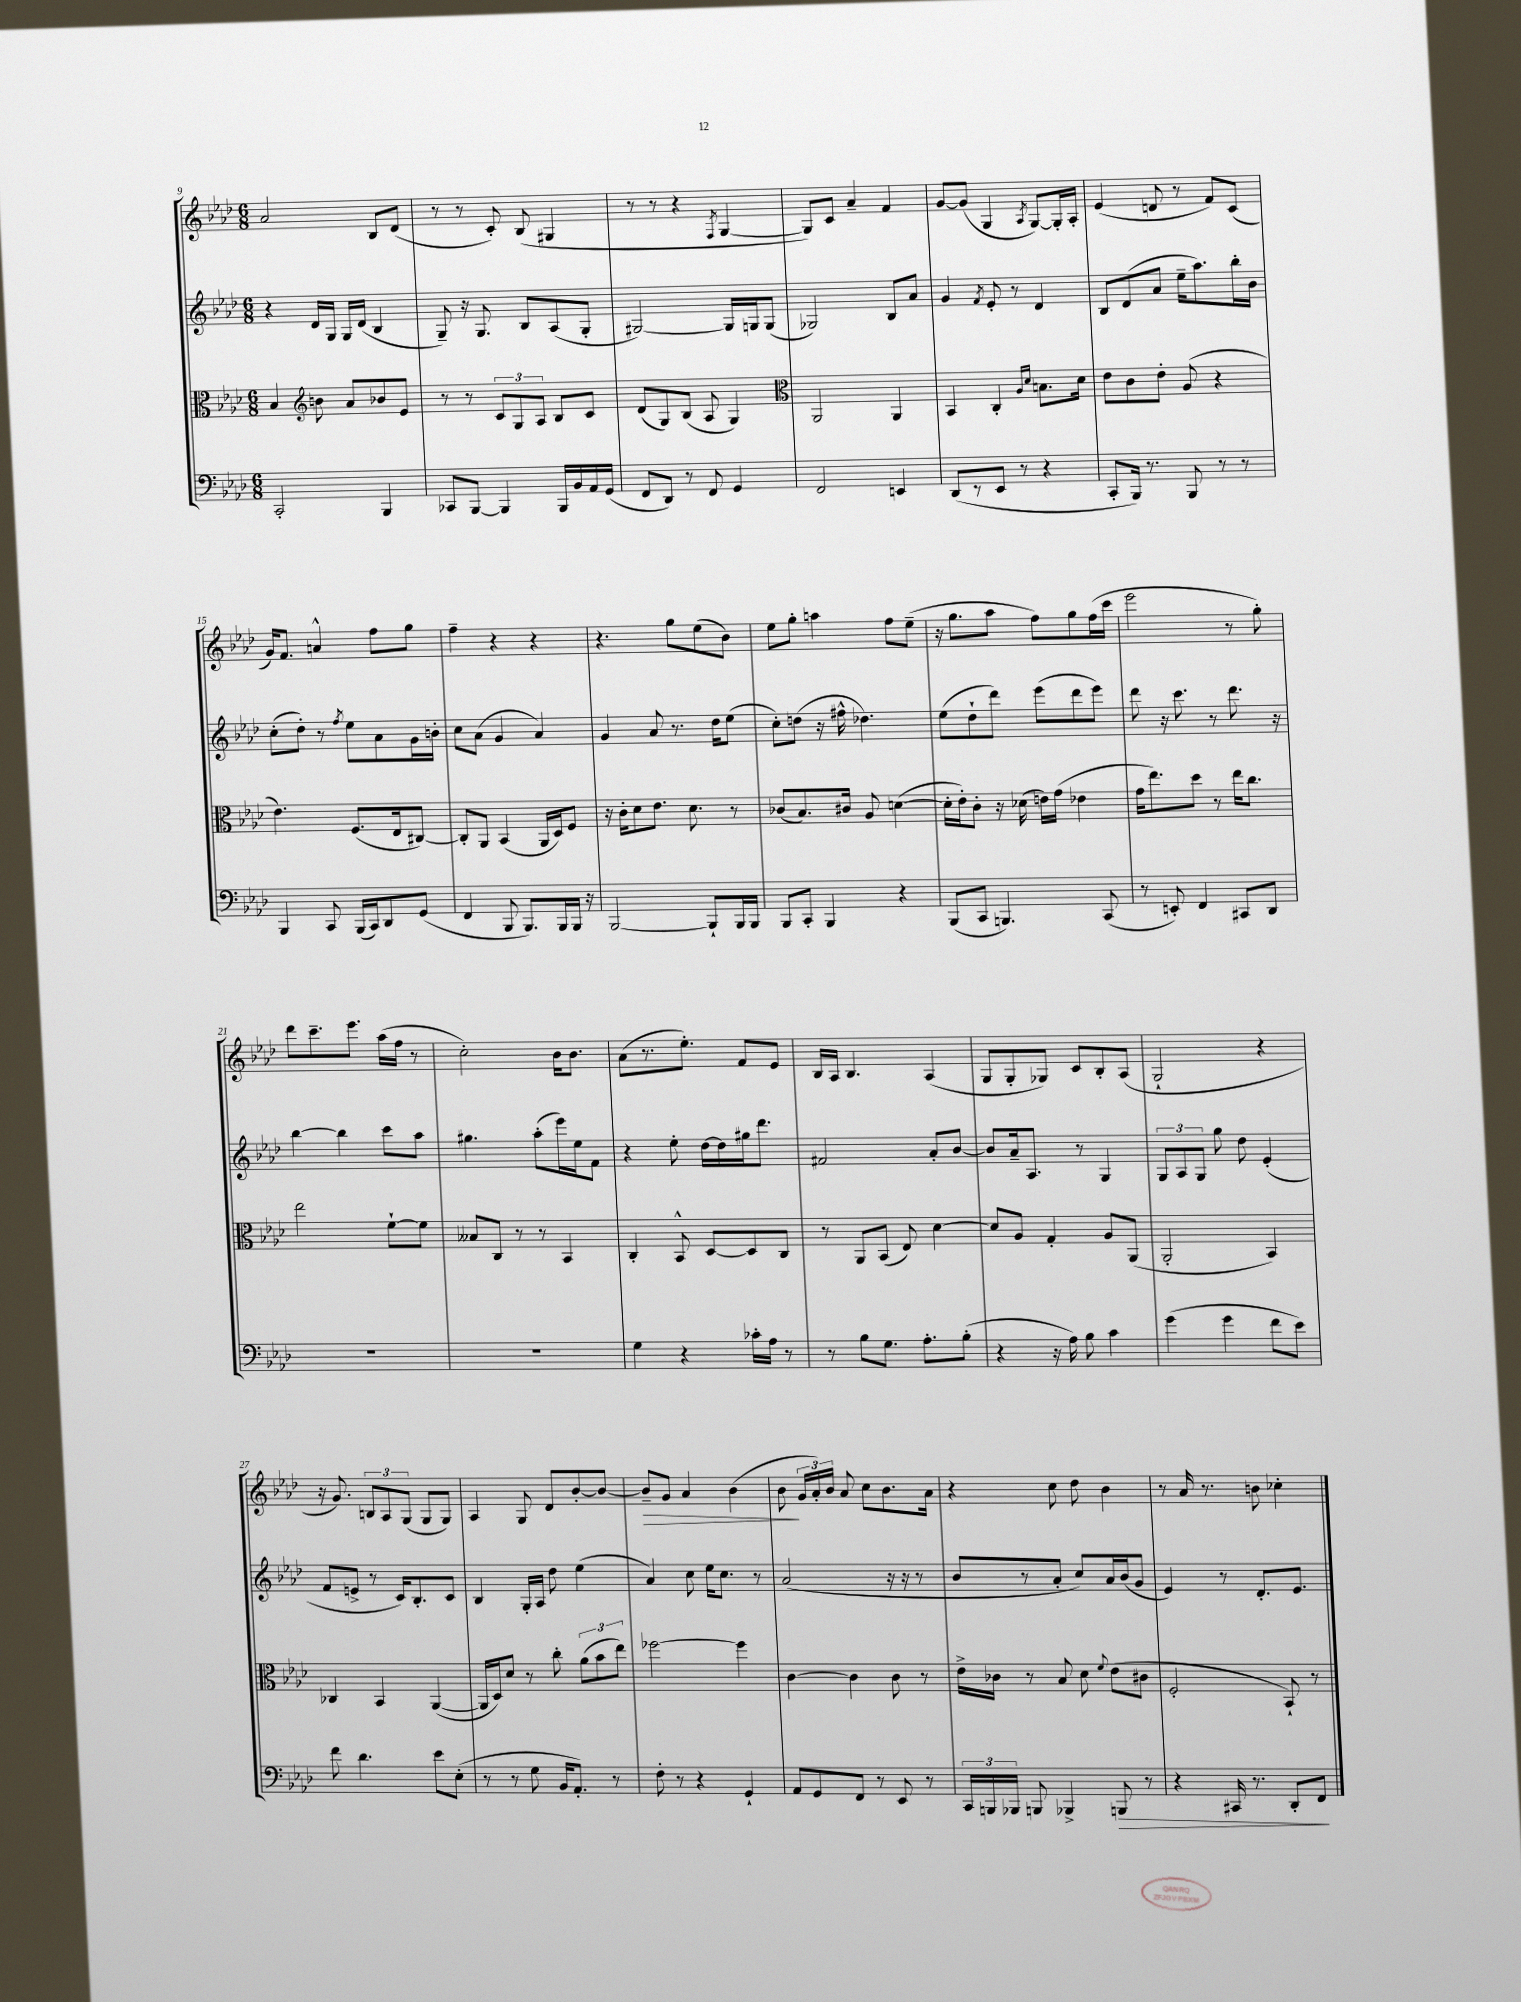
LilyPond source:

<<
\new StaffGroup <<
\new Staff = "s0" {
    \clef treble \key aes \major \numericTimeSignature \time 6/8
    \autoBeamOff aes'2 bes8[ des'8]( |
    r8 r8 c'8-.) bes8( gis4 |
    r8 r8 r4 \acciaccatura { f8 } g4~ |
    g8[) c'8] aes'4-- f'4 |
    g'8[~ g'8]( g4 \acciaccatura { aes8 } g8[~) g16-. aes16]-. |
    ees'4( d'8 r8 f'8[) c'8]( |
    g'16[) f'8.] a'4-^ f''8[ g''8] |
    f''4-- r4 r4 |
    r4. g''8[ ees''8( bes'8]) |
    ees''8[ g''8]-. a''4 f''8[ ees''8]--( |
    r16 g''8.[ aes''8] f''8[) g''8 f''16( c'''16] |
    ees'''2 r8 g''8-.) |
    des'''8[ c'''8.-- ees'''8.] aes''16[( f''16] r8 |
    c''2-.) bes'16[ bes'8.] |
    aes'8[( r8. ees''8.]-.) f'8[ ees'8] |
    bes16[ aes16] bes4. aes4( |
    g8[ g8-. ges8]) c'8[ bes8-. aes8]( |
    g2-! r4 |
    r16 g'8.) \tuplet 3/2 { b8[ aes8 g8]( } g8[ g8]) |
    aes4 g8 des'8[ bes'8~-. bes'8]~ |
    bes'8[--\> g'8] aes'4 bes'4( |
    bes'8\! \tuplet 3/2 { g'16[ aes'16-.) bes'16] } aes'8 c''8[ bes'8. aes'16] |
    r4 c''8 des''8 bes'4 |
    r8 aes'16 r8. b'8 ces''4-. \bar "|." |
}
\new Staff = "s1" {
    \clef treble \key aes \major \numericTimeSignature \time 6/8
    \autoBeamOff r4 des'16[ g16] g16[ des'16]( bes4 |
    g8--) r16 g8. bes8[ aes8( g8]-. |
    gis2~) gis16[ g16 g8]( |
    ges2) bes8[ aes'8] |
    g'4 \acciaccatura { f'8 } ees'8-. r8 des'4 |
    bes8[ des'8( aes'8] ees''16[-- aes''8.) bes''16-. bes'16] |
    c''8[-.( des''8]-.) r8 \acciaccatura { f''8 } ees''8[ aes'8 g'16 b'16]-. |
    c''8[ aes'8]( g'4 aes'4) |
    g'4 aes'8 r8. des''16[ ees''8]( |
    c''8[-.) d''8]( r16 fis''16-^ des''4.) |
    ees''8[( des''8-! des'''8]) ees'''8[( des'''8 ees'''8]) |
    des'''8 r16 c'''8. r8 des'''8. r16 |
    bes''4~ bes''4 c'''8[ aes''8] |
    gis''4. aes''8[-.( ees'''16) ees''16 f'8] |
    r4 ees''8-. des''16[~ des''16 gis''16 des'''8.] |
    fis'2 aes'8[-. bes'8]~ |
    bes'8[ aes'16-- aes8.] r8 g4 |
    \tuplet 3/2 { g8[ aes8 g8] } g''8 des''8 ees'4-.( |
    f'8[ e'8]-> r8 c'16[) bes8.-. c'8] |
    bes4 g16[-. aes16] des''8 ees''4( |
    aes'4) c''8 ees''16[ c''8.] r8 |
    aes'2( r16 r16 r8 |
    bes'8[ r8 aes'8]-. c''8[) aes'16 bes'16( g'8] |
    ees'4) r8 des'8.[-. ees'8.] \bar "|." |
}
\new Staff = "s2" {
    \clef alto \key aes \major \numericTimeSignature \time 6/8
    \autoBeamOff bes4 \clef treble b'8 aes'8[ bes'8 ees'8] |
    r8 r8 \tuplet 3/2 { c'8[ g8 aes8] } bes8[ c'8] |
    des'8[( g8) bes8]( aes8 g4) |
    \clef alto aes,2 aes,4 |
    bes,4 c4-. \grace { aes16[ des'16] } b8.[ des'16] |
    ees'8[ c'8 ees'8]-. aes8( r4 |
    ees'4.) f8.[( ees16 cis8]~) |
    cis8[-. aes,8] bes,4( aes,16[ des16) f8] |
    r16 c'16[-. des'8 ees'8.] des'8. r8 |
    ces'8[( bes8.) cis'16] aes8 d'4~( |
    d'16[-. ees'16-.) c'8]-. r16 des'16( e'16[) g'16]( ees'4 |
    g'16[ ees''8.) des''8] r8 ees''16[ c''8.] |
    ees''2 f'8[~-! f'8] |
    beses8[ c8] r8 r8 bes,4 |
    c4-. bes,8-^ des8[~ des8 c8] |
    r8 aes,8[ bes,8]( ees8) des'4~ |
    des'8[ aes8] g4-. aes8[ aes,8]( |
    aes,2-. bes,4) |
    ces4 bes,4 aes,4~( |
    aes,16[ des16) des'8] r8 c''8-. \tuplet 3/2 { aes'8[( bes'8 ees''8]) } |
    fes''2~ fes''4 |
    c'4~ c'4 c'8 r8 |
    ees'16[-> ces'16] r8 bes8 des'8 \appoggiatura { f'8 } ees'8[( cis'8] |
    f2-. bes,8-!) r8 \bar "|." |
}
\new Staff = "s3" {
    \clef bass \key aes \major \numericTimeSignature \time 6/8
    \autoBeamOff c,2-. bes,,4 |
    ces,8[ bes,,8]~ bes,,4 bes,,16[ bes,16 aes,16 g,16]( |
    f,8[ des,8]) r8 f,8 g,4 |
    f,2 e,4 |
    des,8[( r8 ees,8] r8 r4 |
    c,8[-. bes,,16]) r8. bes,,8 r8 r8 |
    bes,,4 c,8 bes,,16[( c,16) des,8 g,8]( |
    f,4 bes,,8 bes,,8.[) bes,,16 bes,,16] r16 |
    bes,,2~ bes,,8[-! bes,,16 bes,,16] |
    bes,,8[ c,8]-. bes,,4 r4 |
    bes,,8[( c,8] b,,4.) c,8( |
    r8 e,8-.) f,4 cis,8[ des,8] |
    R2. |
    R2. |
    g4 r4 ces'16[-. aes16] r8 |
    r8 bes8[ g8.] aes8.[-. bes8]-.( |
    r4 r16 aes16) bes8 c'4 |
    g'4( g'4 f'8[ ees'8]) |
    f'8 des'4. ees'8[ ees8]-.( |
    r8 r8 g8 bes,16[ aes,8.]-.) r8 |
    f8-. r8 r4 g,4-! |
    aes,8[ g,8 f,8] r8 ees,8 r8 |
    \tuplet 3/2 { c,16[ b,,16 bes,,16] } b,,8 bes,,4-> b,,8\> r8 |
    r4 cis,16 r8. des,8[-. f,8]\! \bar "|." |
}
>>
>>
\layout { \context { \Score currentBarNumber = #9 } }
